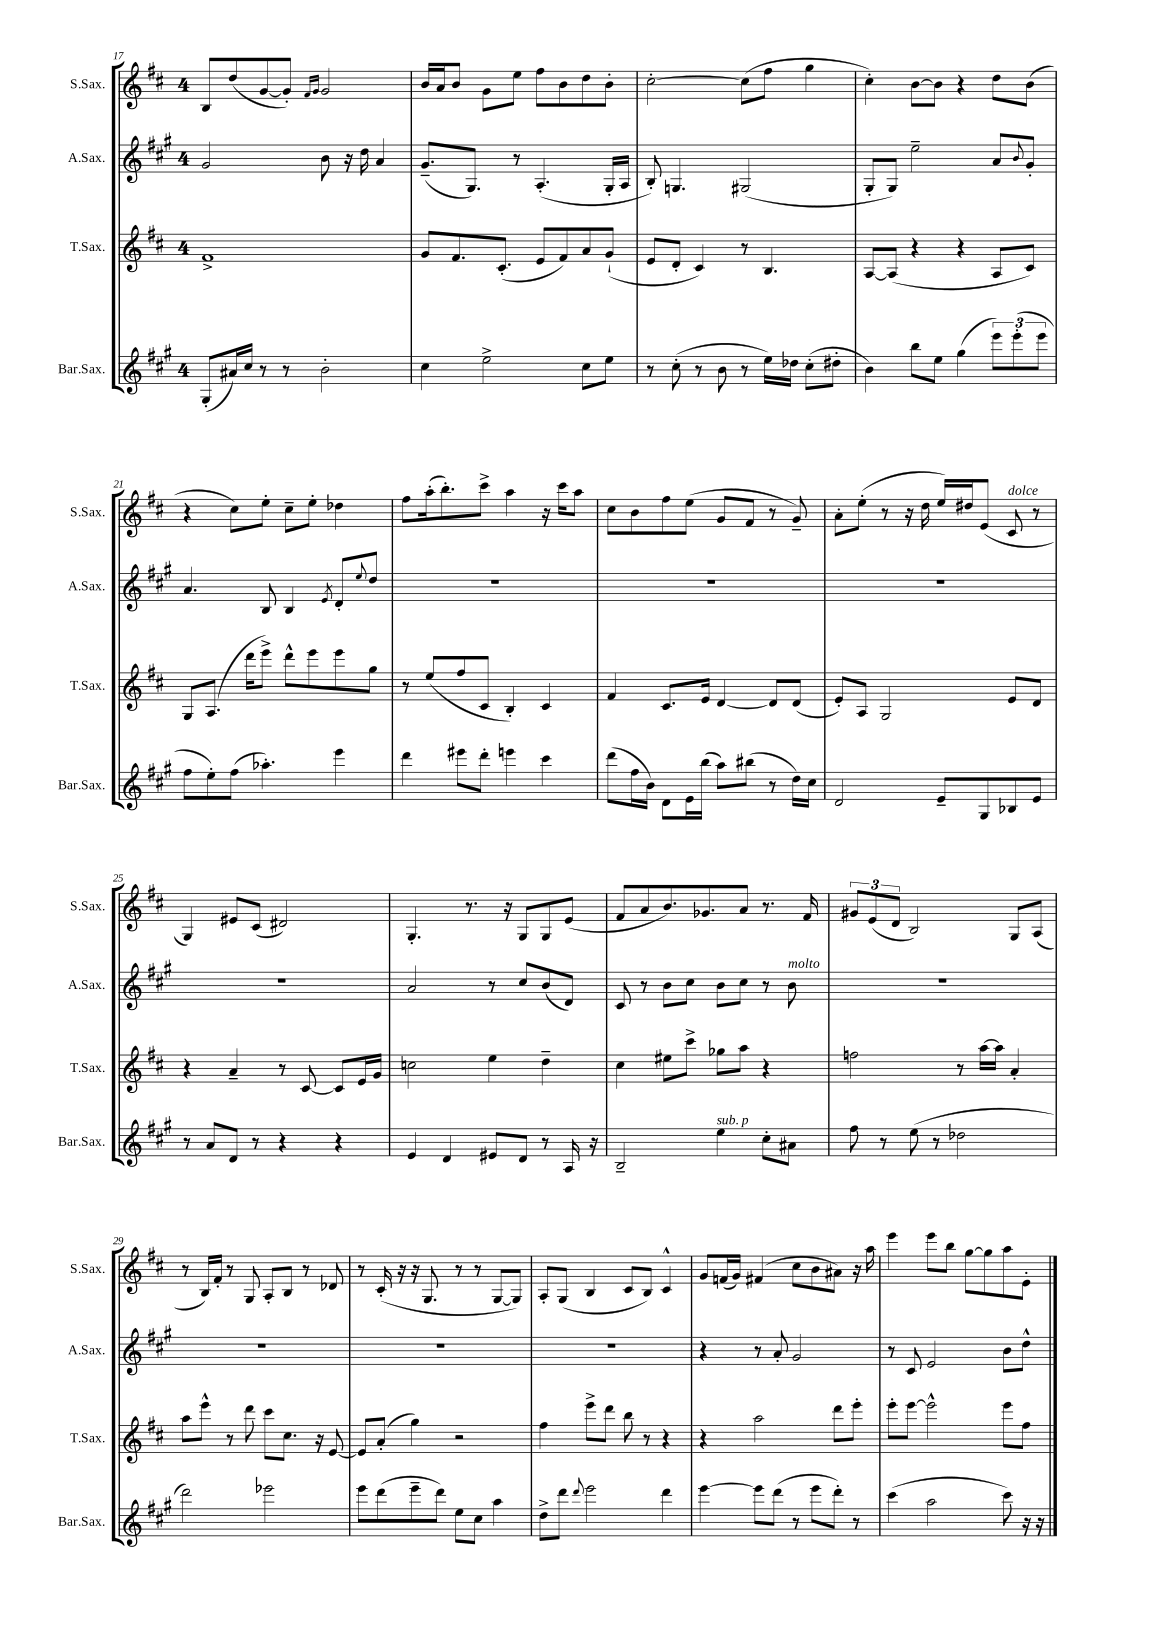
<<
\new StaffGroup <<
\new Staff = "s0" \with { instrumentName = "S.Sax." shortInstrumentName = "S.Sax." } {
    \clef treble \key d \major \once \override Staff.TimeSignature.style = #'single-digit \time 4/4
    b8 d''8( g'8~ g'8-.) \grace { fis'16 g'16 } g'2 |
    b'16 a'16 b'8 g'8 e''8 fis''8 b'8 d''8 b'8-. |
    cis''2~-. cis''8( fis''8 g''4 |
    cis''4-.) b'8~ b'8 r4 d''8 b'8( |
    r4 cis''8) e''8-. cis''8-- e''8-. des''4 |
    fis''8 a''16-.( b''8.-.) cis'''8-> a''4 r16 cis'''16 a''8 |
    cis''8 b'8 fis''8 e''8( g'8 fis'8 r8 g'8--) |
    a'8-. e''8-.( r8 r16 d''16 e''16) dis''16 e'8( cis'8^\markup { \italic "dolce" } r8 |
    g4) eis'8 cis'8( dis'2) |
    g4.-. r8. r16 g8 g8 e'8( |
    fis'8 a'8 b'8.) ges'8. a'8 r8. fis'16 |
    \tuplet 3/2 { gis'8 e'8( d'8 } b2) g8 a8( |
    r8 b16) fis'16-. r8 g8 a8-. b8 r8 des'8 |
    r8 cis'16-.( r16 r16 g8. r8 r8 g8~ g8) |
    a8-. g8( b4 cis'8 b8) cis'4-^ |
    g'8 f'16( g'16) fis'4( cis''8 b'8 ais'8) r16 a''16 |
    e'''4 e'''8 b''8 g''8~ g''8 a''8 e'8-. \bar "|." |
}
\new Staff = "s1" \with { instrumentName = "A.Sax." shortInstrumentName = "A.Sax." } {
    \clef treble \key a \major \once \override Staff.TimeSignature.style = #'single-digit \time 4/4
    gis'2 b'8 r16 d''16 a'4 |
    gis'8.--( gis8.) r8 a4.-.( gis16-. a16 |
    b8-.) g4. gis2( |
    gis8-. gis8) e''2-- a'8 \appoggiatura { b'8 } gis'8-. |
    a'4. b8 b4 \acciaccatura { e'8 } d'8-. \appoggiatura { e''8 } d''8 |
    R1 |
    R1 |
    R1 |
    R1 |
    a'2 r8 cis''8 b'8( d'8) |
    cis'8 r8 b'8 cis''8 b'8 cis''8 r8 b'8^\markup { \italic "molto" } |
    R1 |
    R1 |
    R1 |
    R1 |
    r4 r8 a'8-. gis'2 |
    r8 cis'8 e'2 b'8 d''8-^ \bar "|." |
}
\new Staff = "s2" \with { instrumentName = "T.Sax." shortInstrumentName = "T.Sax." } {
    \clef treble \key d \major \once \override Staff.TimeSignature.style = #'single-digit \time 4/4
    fis'1-> |
    g'8 fis'8. cis'8.-.( e'8 fis'8) a'8 g'8-!( |
    e'8 d'8-. cis'4) r8 b4. |
    a8~ a8( r4 r4 a8 cis'8) |
    g8 a8.( d'''16 e'''8->) d'''8-^ e'''8 e'''8 g''8 |
    r8 e''8( fis''8 cis'8 b4-.) cis'4 |
    fis'4 cis'8. e'16 d'4~ d'8 d'8( |
    e'8-.) a8 g2 e'8 d'8 |
    r4 a'4-- r8 cis'8~ cis'8 e'16 g'16 |
    c''2 e''4 d''4-- |
    cis''4 eis''8 cis'''8-> ges''8 a''8 r4 |
    f''2 r8 a''16~ a''16 a'4-. |
    a''8 e'''8-^ r8 d'''8 cis'''8 cis''8. r16 e'8~ |
    e'8 a'8-.( g''4) r2 |
    fis''4 e'''8-> d'''8 b''8 r8 r4 |
    r4 a''2 d'''8 e'''8-. |
    e'''8-. e'''8~ e'''2-^ e'''8 fis''8 \bar "|." |
}
\new Staff = "s3" \with { instrumentName = "Bar.Sax." shortInstrumentName = "Bar.Sax." } {
    \clef treble \key a \major \once \override Staff.TimeSignature.style = #'single-digit \time 4/4
    gis8-.( ais'16) cis''16 r8 r8 b'2-. |
    cis''4 e''2-> cis''8 e''8 |
    r8 cis''8-.( r8 b'8 r8 e''16) des''16 cis''8-.( dis''8-. |
    b'4) b''8 e''8 gis''4( \tuplet 3/2 { e'''8) e'''8-.( e'''8 } |
    fis''8 e''8-.) fis''8( aes''4.-.) e'''4 |
    d'''4 eis'''8 d'''8-. e'''4 cis'''4 |
    d'''8( fis''16 b'16) d'8 e'16 b''16( a''8) bis''8( r8 d''16) cis''16 |
    d'2 e'8-- gis8 bes8 e'8 |
    r8 a'8 d'8 r8 r4 r4 |
    e'4 d'4 eis'8 d'8 r8 a16 r16 |
    b2-- e''4^\markup { \italic "sub. p" } cis''8-. ais'8 |
    fis''8 r8 e''8( r8 des''2 |
    d'''2) ees'''2 |
    e'''8 d'''8( e'''8-- d'''8) e''8 cis''8 a''4 |
    d''8-> d'''8 \appoggiatura { d'''8 } e'''2 d'''4 |
    e'''4~ e'''8 d'''8( r8 e'''8 d'''8-.) r8 |
    cis'''4( a''2 cis'''8) r16 r16 \bar "|." |
}
>>
>>
\layout { \context { \Score currentBarNumber = #17 } }
